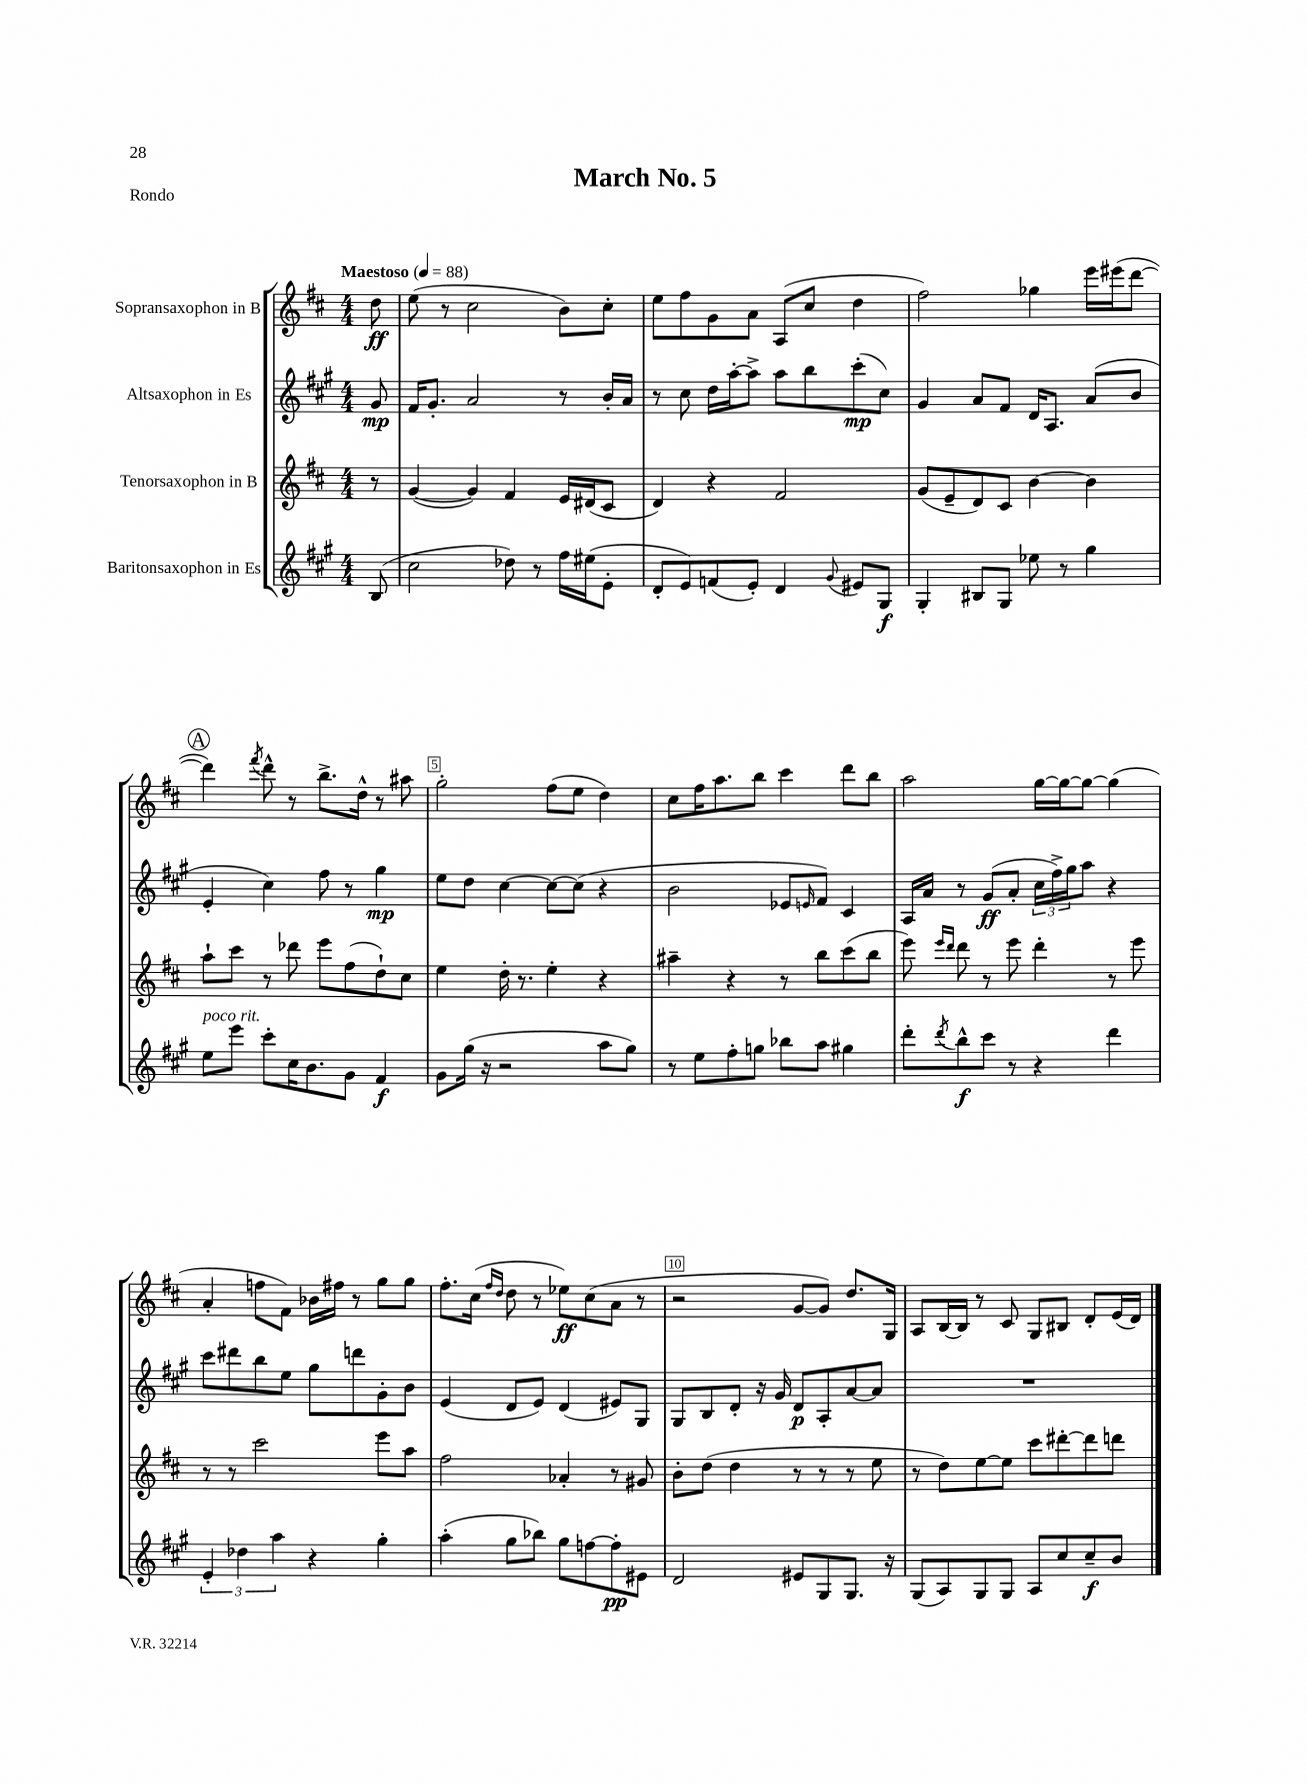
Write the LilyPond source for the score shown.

\header { title = "March No. 5" piece = "Rondo" }
<<
\new StaffGroup <<
\new Staff = "s0" \with { instrumentName = "Sopransaxophon in B" } {
    \clef treble \key d \major \numericTimeSignature \time 4/4 \partial 8 \tempo "Maestoso" 4 = 88
    d''8\ff |
    e''8( r8 cis''2 b'8) cis''8-. |
    e''8 fis''8 g'8 a'8 a8( cis''8 d''4 |
    fis''2) ges''4 e'''16 eis'''16( d'''8~ |
    \mark \markup { \circle "A" } d'''4) \acciaccatura { fis'''8 } d'''8-^ r8 b''8.-> d''16-^ r8 ais''8 |
    g''2-. fis''8( e''8 d''4) |
    cis''8 fis''16 a''8. b''8 cis'''4 d'''8 b''8 |
    a''2 g''16~ g''16~ g''8~ g''4( |
    a'4-. f''8 fis'8) bes'16 fis''16 r8 g''8 g''8 |
    fis''8.-. cis''16( \grace { fis''16 d''16 } d''8 r8 ees''8\ff) cis''8( a'8 r8 |
    r2 g'8~ g'8) d''8. g16 |
    a8 b16~ b16 r8 cis'8 g8 bis8 d'8-. e'16( d'16) \bar "|." |
}
\new Staff = "s1" \with { instrumentName = "Altsaxophon in Es" } {
    \clef treble \key a \major \numericTimeSignature \time 4/4 \partial 8
    gis'8\mp |
    fis'16 gis'8.-. a'2 r8 b'16-. a'16 |
    r8 cis''8 d''16 a''16~-. a''8-> a''8 b''8 cis'''8-.\mp( cis''8) |
    gis'4 a'8 fis'8 d'16 a8. a'8( b'8 |
    \mark \markup { \circle "A" } e'4-. cis''4) fis''8 r8 gis''4\mp |
    e''8 d''8 cis''4~ cis''8~ cis''8( r4 |
    b'2 ees'8 \grace { e'16 } fis'8) cis'4 |
    a16 a'16 r8 gis'8\ff( a'8-. \tuplet 3/2 { cis''16 fis''16->) gis''16 } a''8 r4 |
    cis'''8 dis'''8 b''8 e''8 gis''8 d'''8 gis'8-. b'8 |
    e'4( d'8 e'8) d'4( eis'8) gis8 |
    gis8 b8 d'8-. r16 gis'16 d'8\p a8-. a'8~ a'8 |
    R1 \bar "|." |
}
\new Staff = "s2" \with { instrumentName = "Tenorsaxophon in B" } {
    \clef treble \key d \major \numericTimeSignature \time 4/4 \partial 8
    r8 |
    g'4~( g'4) fis'4 e'16 dis'16( cis'8 |
    d'4) r4 fis'2 |
    g'8( e'8-- d'8) cis'8 b'4~ b'4 |
    \mark \markup { \circle "A" } a''8-! cis'''8 r8 des'''8 e'''8 fis''8( d''8-!) cis''8 |
    e''4 d''16-. r8. e''4-. r4 |
    ais''4-- r4 r8 b''8 cis'''8( b''8 |
    e'''8) \grace { e'''16 d'''16 } d'''8 r8 e'''8 d'''4-. r8 e'''8 |
    r8 r8 cis'''2 e'''8 a''8 |
    fis''2 aes'4-. r8 gis'8 |
    b'8-. d''8( d''4 r8 r8 r8 e''8 |
    r8 d''8) e''8~ e''8 cis'''8 dis'''8~-. dis'''8 d'''8 \bar "|." |
}
\new Staff = "s3" \with { instrumentName = "Baritonsaxophon in Es" } {
    \clef treble \key a \major \numericTimeSignature \time 4/4 \partial 8
    b8( |
    cis''2 des''8) r8 fis''16 eis''16( e'8-. |
    d'8-. e'8) f'8( e'8-.) d'4 \appoggiatura { gis'8 } eis'8 gis8\f |
    gis4-. bis8 gis8 ees''8 r8 gis''4 |
    \mark \markup { \circle "A" } e''8^\markup { \italic "poco rit." } e'''8 cis'''8-. cis''16 b'8. gis'8 fis'4\f |
    gis'8 gis''16( r16 r2 a''8 gis''8) |
    r8 e''8 fis''8-. g''8 bes''8 a''8 gis''4 |
    d'''8-. \acciaccatura { d'''8 } b''8-^\f cis'''8 r8 r4 d'''4 |
    \tuplet 3/2 { e'4-. des''4 a''4 } r4 gis''4-. |
    a''4-.( gis''8 bes''8) gis''8 f''8~ f''8-.\pp eis'8 |
    d'2 eis'8 gis8 gis8. r16 |
    gis8( a8) gis8 gis8 a8 cis''8 cis''8--\f b'8 \bar "|." |
}
>>
>>
\layout { \context { \Score \override BarNumber.break-visibility = ##(#f #t #t) barNumberVisibility = #(every-nth-bar-number-visible 5) \override BarNumber.stencil = #(make-stencil-boxer 0.1 0.3 ly:text-interface::print) } }
